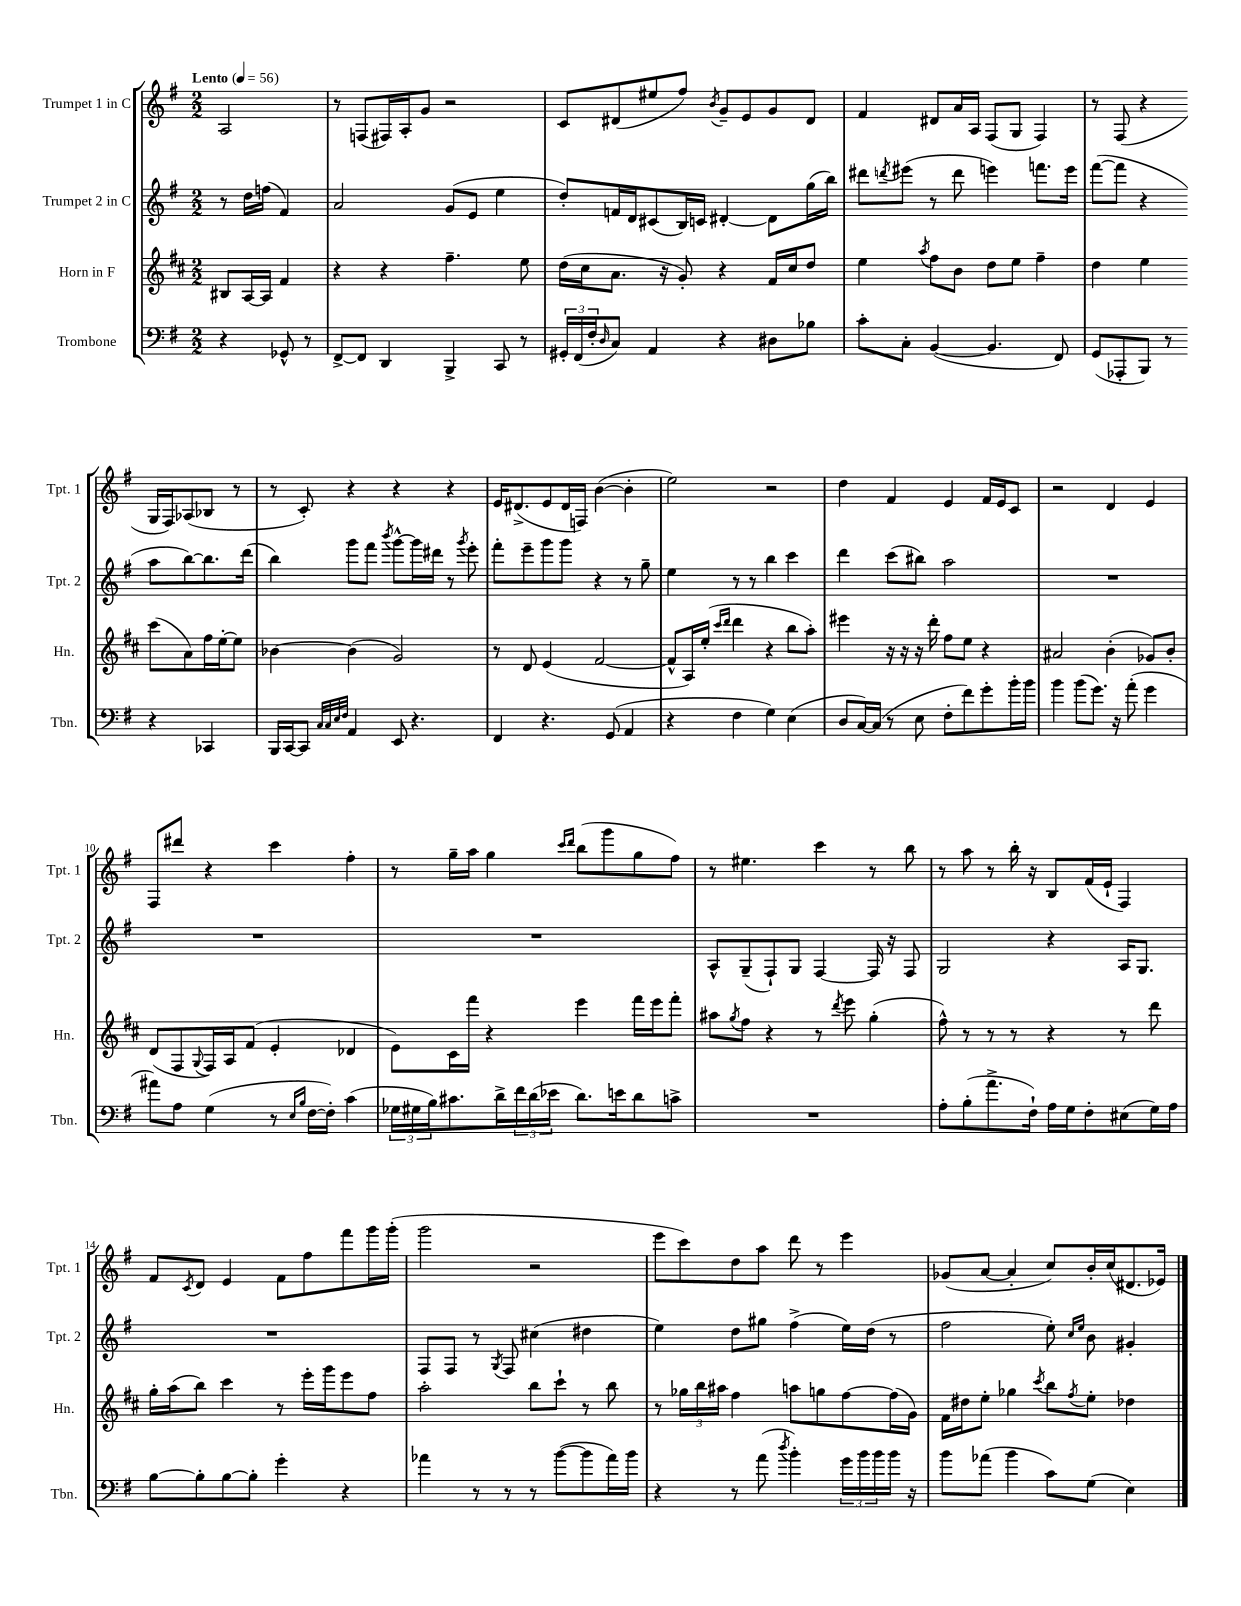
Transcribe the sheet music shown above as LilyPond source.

<<
\new StaffGroup <<
\new Staff = "s0" \with { instrumentName = "Trumpet 1 in C" shortInstrumentName = "Tpt. 1" } {
    \clef treble \key g \major \numericTimeSignature \time 2/2 \partial 2 \tempo "Lento" 4 = 56
    a2 |
    r8 f8( fis16) a16-. g'8 r2 |
    c'8 dis'8( eis''8 fis''8) \acciaccatura { b'8 } g'8-- e'8 g'8 dis'8 |
    fis'4 dis'8 a'16 a16 fis8( g8 fis4) |
    r8 fis8( r4 g16 fis16) aes8( bes8 r8 |
    r8 c'8-.) r4 r4 r4 |
    e'16 dis'8.->( e'8 dis'16 f16) b'4~( b'4-. |
    e''2) r2 |
    d''4 fis'4 e'4 fis'16 e'16 c'8 |
    r2 d'4 e'4 |
    fis8 dis'''8 r4 c'''4 fis''4-. |
    r8 g''16-- a''16 g''4 \grace { c'''16 d'''16 } b''8( g'''8 g''8 fis''8) |
    r8 eis''4. c'''4 r8 b''8 |
    r8 a''8 r8 b''16-. r16 b8 fis'16( e'16-! fis4) |
    fis'8 \acciaccatura { c'8 } d'8 e'4 fis'8 fis''8 fis'''8 g'''16 g'''16-.( |
    g'''2 r2 |
    e'''8 c'''8) d''8 a''8 d'''8 r8 e'''4 |
    ges'8( a'8~ a'4-. c''8) b'16-. c''16( dis'8. ees'16) \bar "|." |
}
\new Staff = "s1" \with { instrumentName = "Trumpet 2 in C" shortInstrumentName = "Tpt. 2" } {
    \clef treble \key g \major \numericTimeSignature \time 2/2 \partial 2
    r8 d''16 f''16( fis'4) |
    a'2 g'8( e'8 e''4 |
    d''8-.) f'16 d'16 cis'8( b16) c'16 dis'4~-. dis'8 g''16( b''16) |
    dis'''8 \acciaccatura { d'''8 } eis'''8( r8 d'''8 e'''4) f'''8. e'''16 |
    fis'''8~( fis'''8 r4 a''8 b''8~) b''8. d'''16( |
    b''4) g'''8 fis'''8 \acciaccatura { b'''8 } g'''8~-^ g'''16 dis'''16 r8 \acciaccatura { g'''8 } e'''8-. |
    fis'''8-. e'''8-- g'''8 g'''8 r4 r8 g''8-- |
    e''4 r8 r8 b''4 c'''4 |
    d'''4 c'''8( bis''8) a''2 |
    R1 |
    R1 |
    R1 |
    a8-^ g8--( fis8-!) g8 fis4~ fis16 r16 fis8 |
    g2 r4 a16 g8. |
    R1 |
    fis8 fis8 r8 \acciaccatura { g8 } fis8 cis''4( dis''4 |
    e''4) d''8 gis''8 fis''4->( e''16) d''16( r8 |
    fis''2 e''8-.) \grace { c''16 e''16 } b'8 gis'4-. \bar "|." |
}
\new Staff = "s2" \with { instrumentName = "Horn in F" shortInstrumentName = "Hn." } {
    \clef treble \key d \major \numericTimeSignature \time 2/2 \partial 2
    bis8 a16~ a16 fis'4 |
    r4 r4 fis''4.-- e''8 |
    d''16( cis''16 a'8. r16 g'8-.) r4 fis'16 cis''16 d''8 |
    e''4 \acciaccatura { a''8 } fis''8 b'8 d''8 e''8 fis''4-- |
    d''4 e''4 cis'''8( a'8) fis''16 e''16~-. e''8 |
    bes'4~ bes'4( g'2) |
    r8 d'8 e'4( fis'2~ |
    fis'8-^ a16) e''16-.( \grace { cis'''16 d'''16 } d'''4 r4 b''8 a''8-.) |
    eis'''4 r16 r16 r16 d'''16-. fis''8 e''8 r4 |
    ais'2 b'4-.( ges'8) b'8-. |
    d'8( fis8 \appoggiatura { g8 } fis16) a16 fis'8( e'4-. des'4 |
    e'8) cis'16 fis'''16 r4 e'''4 fis'''16 e'''16 fis'''8-. |
    ais''8 \acciaccatura { g''8 } fis''8 r4 r8 \acciaccatura { d'''8 } e'''8 g''4-.( |
    fis''8-^) r8 r8 r8 r4 r8 d'''8 |
    g''16-. a''16( b''8) cis'''4 r8 e'''16-. g'''16 e'''8 fis''8 |
    a''2-. b''8 cis'''8-! r8 b''8 |
    r8 \tuplet 3/2 { ges''16 b''16 ais''16 } fis''4 a''8 g''8 fis''8~ fis''16( g'16) |
    fis'16 dis''16 e''8-. ges''4 \acciaccatura { cis'''8 } b''8 \acciaccatura { fis''8 } e''8-. des''4 \bar "|." |
}
\new Staff = "s3" \with { instrumentName = "Trombone" shortInstrumentName = "Tbn." } {
    \clef bass \key g \major \numericTimeSignature \time 2/2 \partial 2
    r4 ges,8-^ r8 |
    fis,8~-> fis,8 d,4 b,,4-> c,8 r8 |
    \tuplet 3/2 { gis,16-. fis,16( fis16-. } \grace { d16 } c8) a,4 r4 dis8 bes8 |
    c'8-. c8-. b,4~( b,4. fis,8) |
    g,8( aes,,8-. b,,8) r8 r4 ces,4 |
    b,,16 c,16~ c,8 \grace { c32 c32 e32 fis32 } a,4 e,8 r4. |
    fis,4 r4. g,8( a,4 |
    r4 fis4 g4) e4( |
    d8 c16~) c16( r8 e8 fis8-. fis'8) g'8-. b'16-. b'16 |
    b'4 b'8( g'8.) r16 a'8-.( g'4 |
    ais'8) a8 g4( r8 \grace { e16 b16 } fis16~ fis16-.) c'4( |
    \tuplet 3/2 { ges16 gis16 b16) } cis'8. d'16-> \tuplet 3/2 { fis'16 d'16( ees'16 } d'8.) e'16 d'8 c'8-> |
    R1 |
    a8-. b8-.( a'8.-> fis16-!) a16 g16 fis8-. eis8( g16) a16 |
    b8~ b8-. b8~ b8-. g'4-. r4 |
    aes'4 r8 r8 r8 b'8~( b'8 aes'16) b'16 |
    r4 r8 a'8( \acciaccatura { d''8 } b'4-.) \tuplet 3/2 { g'16 b'16 b'16 } b'16 r16 |
    b'8 aes'8( b'4 c'8) g8( e4) \bar "|." |
}
>>
>>
